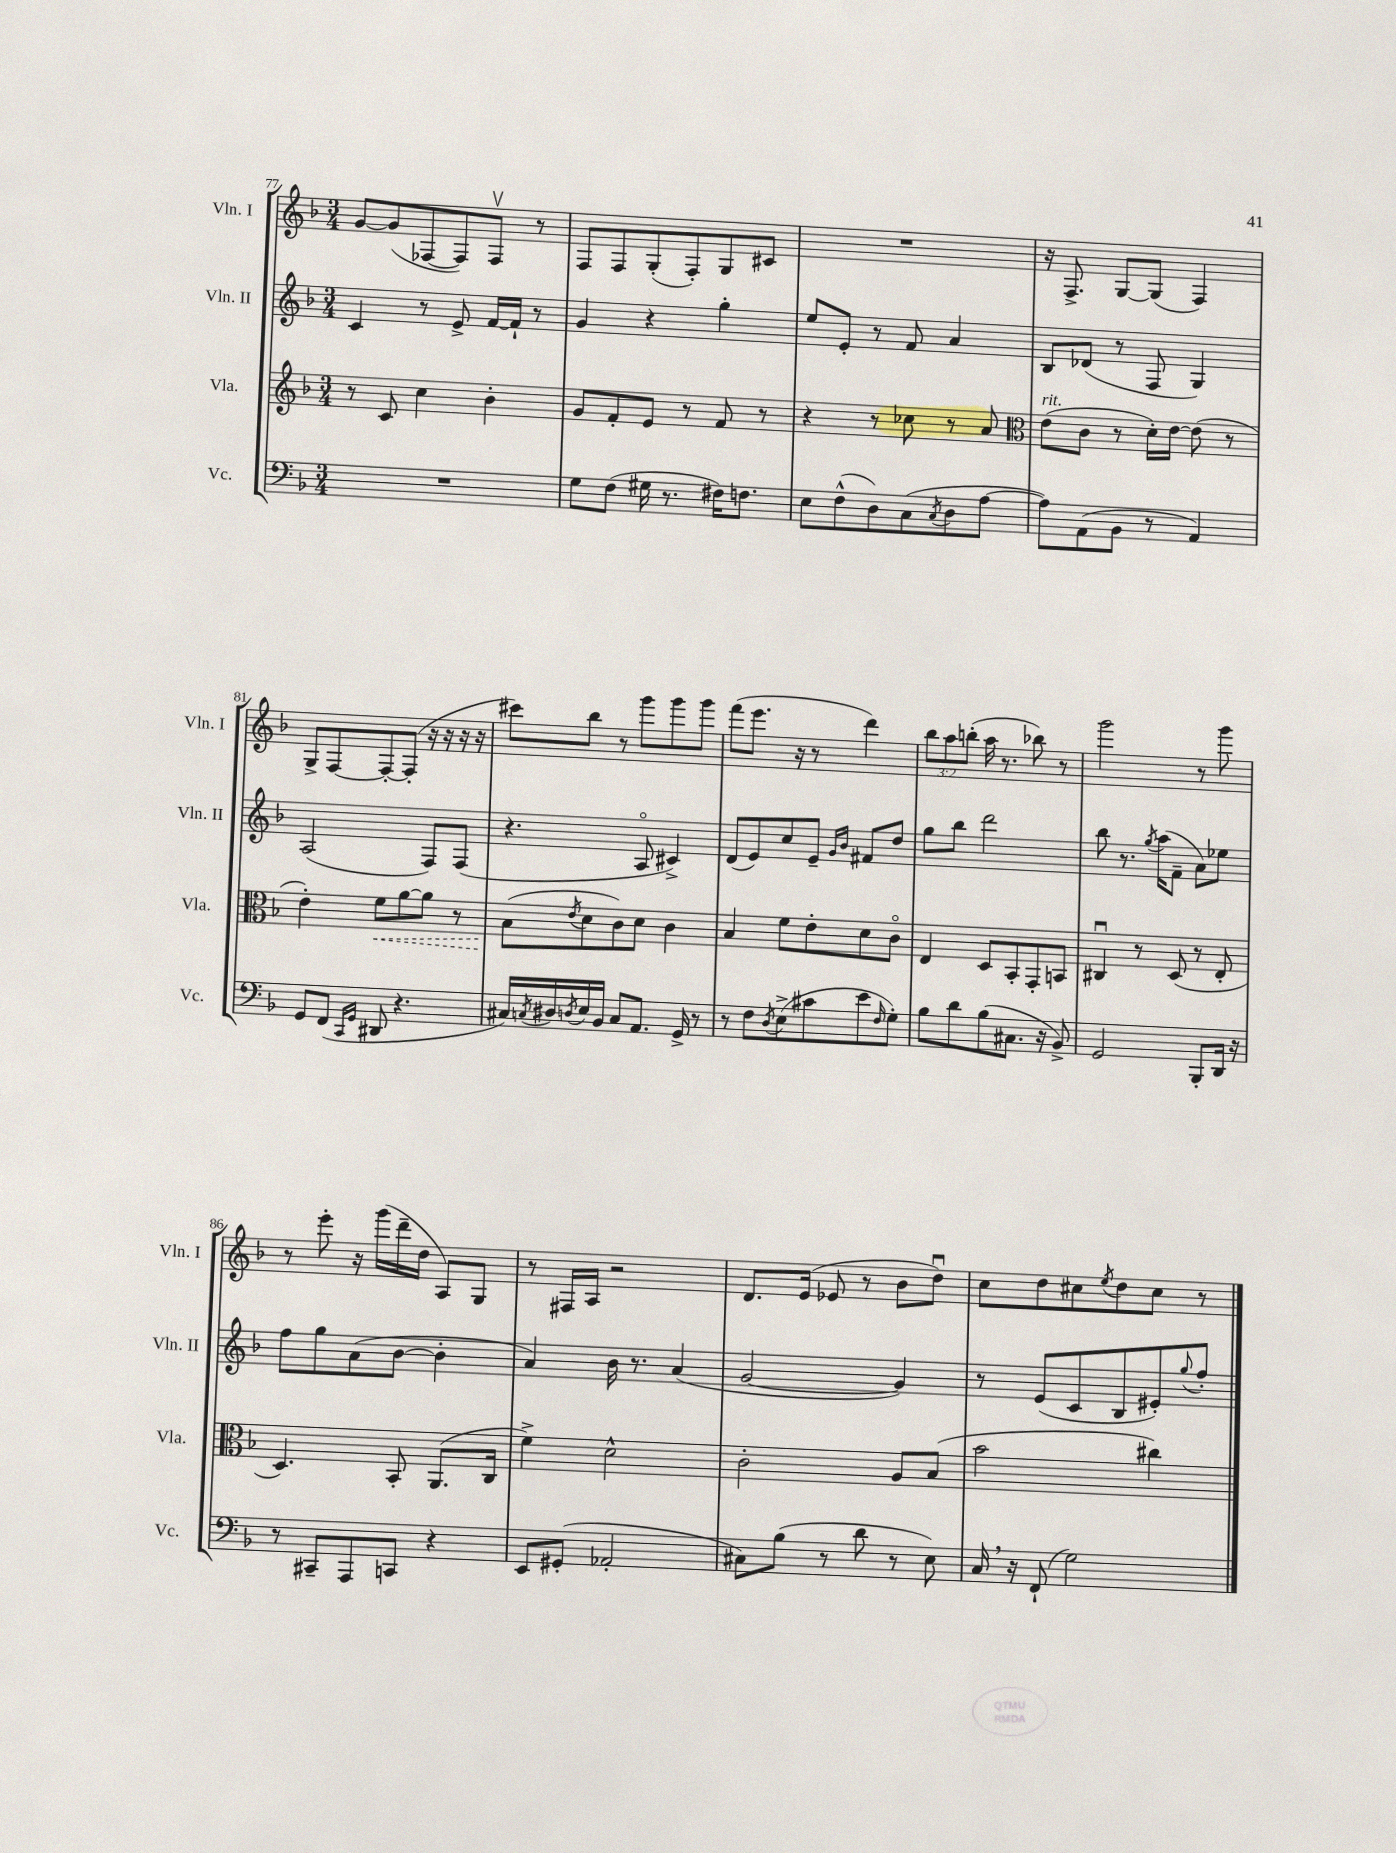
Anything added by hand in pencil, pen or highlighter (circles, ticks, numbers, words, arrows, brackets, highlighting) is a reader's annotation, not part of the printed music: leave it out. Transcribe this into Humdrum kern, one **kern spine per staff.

**kern	**kern	**dynam	**kern	**kern
*part4	*part3	*part3	*part2	*part1
*staff4	*staff3	*staff3	*staff2	*staff1
*I"Vc.	*I"Vla.	*	*I"Vln. II	*I"Vln. I
*I'Vc.	*I'Vla.	*	*I'Vln. II	*I'Vln. I
*clefF4	*clefG2	*	*clefG2	*clefG2
*k[b-]	*k[b-]	*	*k[b-]	*k[b-]
*M3/4	*M3/4	*	*M3/4	*M3/4
=77	=77	=77	=77	=77
2.r	8r	.	4c/	[8g/L
.	8c/	.	.	(8g/]
.	4cc\	.	8r	[8F-X/
.	.	.	8e^/	8F-/])
.	4b-'\	.	[16f/LL	8F-v/J
.	.	.	16f`/JJ]	.
.	.	.	8r	8r
=78	=78	=78	=78	=78
8G\L	8g/L	.	4g/	8F/L
(8F\J	8f'/	.	.	8F/
16G#X\	8e/J	.	4r	(8G'/
8.r	.	.	.	.
.	8r	.	.	8F'/)
16F#X\KL)	8f/	.	4gg'\	8G/
8.Fn\J	.	.	.	.
.	8r	.	.	8c#X/J
=79	=79	=79	=79	=79
8E\L	4r	.	8ee/L	2.r
(8F^^\	.	.	8e'/J	.
8D\)	8r	.	8r	.
(8C\	8cc-X\	.	8f/	.
8qC/	.	.	.	.
8D\	8r	.	4a/	.
[8A\J	8a/	.	.	.
=80	=80	=80	=80	=80
*	*clefC3	*	*	*
!	!LO:TX:a:i:t=rit.	!	!	!
8A\L])	(8e\L	.	8B-/L	16r
.	.	.	.	8.F^/
(8AA\	8c\J	.	(8d-X/J	.
8BB-\J	8r	.	8r	[8G/L
8r	16d'\LL)	.	8F/	(8G/J]
.	[16e\JJ	.	.	.
4AA/)	(8e\]	.	4G/)	4F/)
.	8r	.	.	.
!!LO:LB:g=z
=81	=81	=81	=81	=81
8GG/L	4e'\)	.	(2A/	8G^/L
(8FF/J	.	.	.	[8F/
16qqCC/LL	.	.	.	.
16qqGG/JJ	.	.	.	.
!	!	!LO:HP:b	!	!
8DD#X/	8f\L	<	.	8F'/_
4.r	[8a\	.	.	(8F'/J]
.	8a\J]	.	8F/L)	16r
.	.	.	.	16r
.	8r	.	(8F/J	16r
.	.	.	.	16r
=82	=82	=82	=82	=82
16C#X/LL)	(8B-\L	.	4.r	8ccc#X\L)
8qCn/	.	.	.	.
16D#X/	.	.	.	.
8qDn/	8qe/	.	.	.
16E/	8d\	[	.	8bb-\J
16BB-/JJ	.	.	.	.
8C/L	8c\)	.	.	8r
8.AA/J	8d\J	.	8A/	8ggg\L
.	4c\	.	4c#X^/)	8ggg\
16GG^/	.	.	.	.
8r	.	.	.	8ggg\J
=83	=83	=83	=83	=83
8r	4B-/	.	(8d/L	(8fff\L
8F\L	.	.	8e/)	8.eee\J
8qD/	.	.	.	.
(8E^\	8f\L	.	8cc/	.
.	.	.	.	16r
8c#X\	8e'\	.	8e~/J	8r
.	.	.	16qqg/LL	.
.	.	.	16qqb-/JJ	.
8e\	8d\	.	8f#X/L	4ddd\)
16qqF/	.	.	.	.
8G'\J)	8c\J	.	8dd/J	.
=84	=84	=84	=84	=84
8B-\L	4E/	.	8gg\L	12bb-\L
.	.	.	.	12aa\
8d\	.	.	8bb-\J	.
.	.	.	.	(12bbn'\J
(8B-\	8D/L	.	2ddd\	16aa\
.	.	.	.	8.r
8.C#X\J	8BB-'/	.	.	.
.	8GG'/	.	.	8bb-X\)
16r	.	.	.	.
8BB-^/)	8BBn/J	.	.	8r
=85	=85	=85	=85	=85
2GG/	4C#Xu/	.	8bb-\	2ggg\
.	.	.	8.r	.
.	8r	.	.	.
.	.	.	8qgg/	.
.	.	.	(16aa\KL	.
.	(8D/	.	8f~\J	.
8BBB-'/L	8r	.	8a\L)	8r
16DD/Jk	8E'/	.	8ee-X\J	8ggg\
16r	.	.	.	.
!!LO:LB:g=z
=86	=86	=86	=86	=86
8r	4.D/)	.	8ff\L	8r
8CC#X~/L	.	.	8gg\	8eee'\
8AAA/	.	.	(8a\	16r
.	.	.	.	(16ggg\LL
8CCn/J	8BB-'/	.	[8b-\J	16ddd~\
.	.	.	.	16dd\JJ
4r	(8.AA/L	.	4b-'\]	8A/L)
.	.	.	.	8G/J
.	16C/Jk	.	.	.
=87	=87	=87	=87	=87
8EE/L	4f^\)	.	4a/)	8r
(8GG#X'/J	.	.	.	16F#X/LL
.	.	.	.	16A/JJ
2AA-X'/	2d^^\	.	16b-\	2r
.	.	.	8.r	.
.	.	.	(4a/	.
=88	=88	=88	=88	=88
8C#X\L)	2c'\	.	[2g/	8.d/L
(8B-\J	.	.	.	.
.	.	.	.	(16e/Jk
8r	.	.	.	8e-X/
8d\	.	.	.	8r
8r	8A/L	.	4g/])	8b-\L
8E\)	(8B-/J	.	.	8ddu\J)
=89	=89	=89	=89	=89
16C,/	2b-\	.	8r	8cc\L
16r	.	.	.	.
(8FF`/	.	.	(8e/L	8dd\
2G\)	.	.	8c/	8cc#X\
.	.	.	.	8qee/
.	.	.	8B-/	8dd\
.	4cc#X\)	.	8e#X'/)	8cc#\J
.	.	.	8qqgg/	.
.	.	.	8ff'/J	8r
==	==	==	==	==
*-	*-	*-	*-	*-
